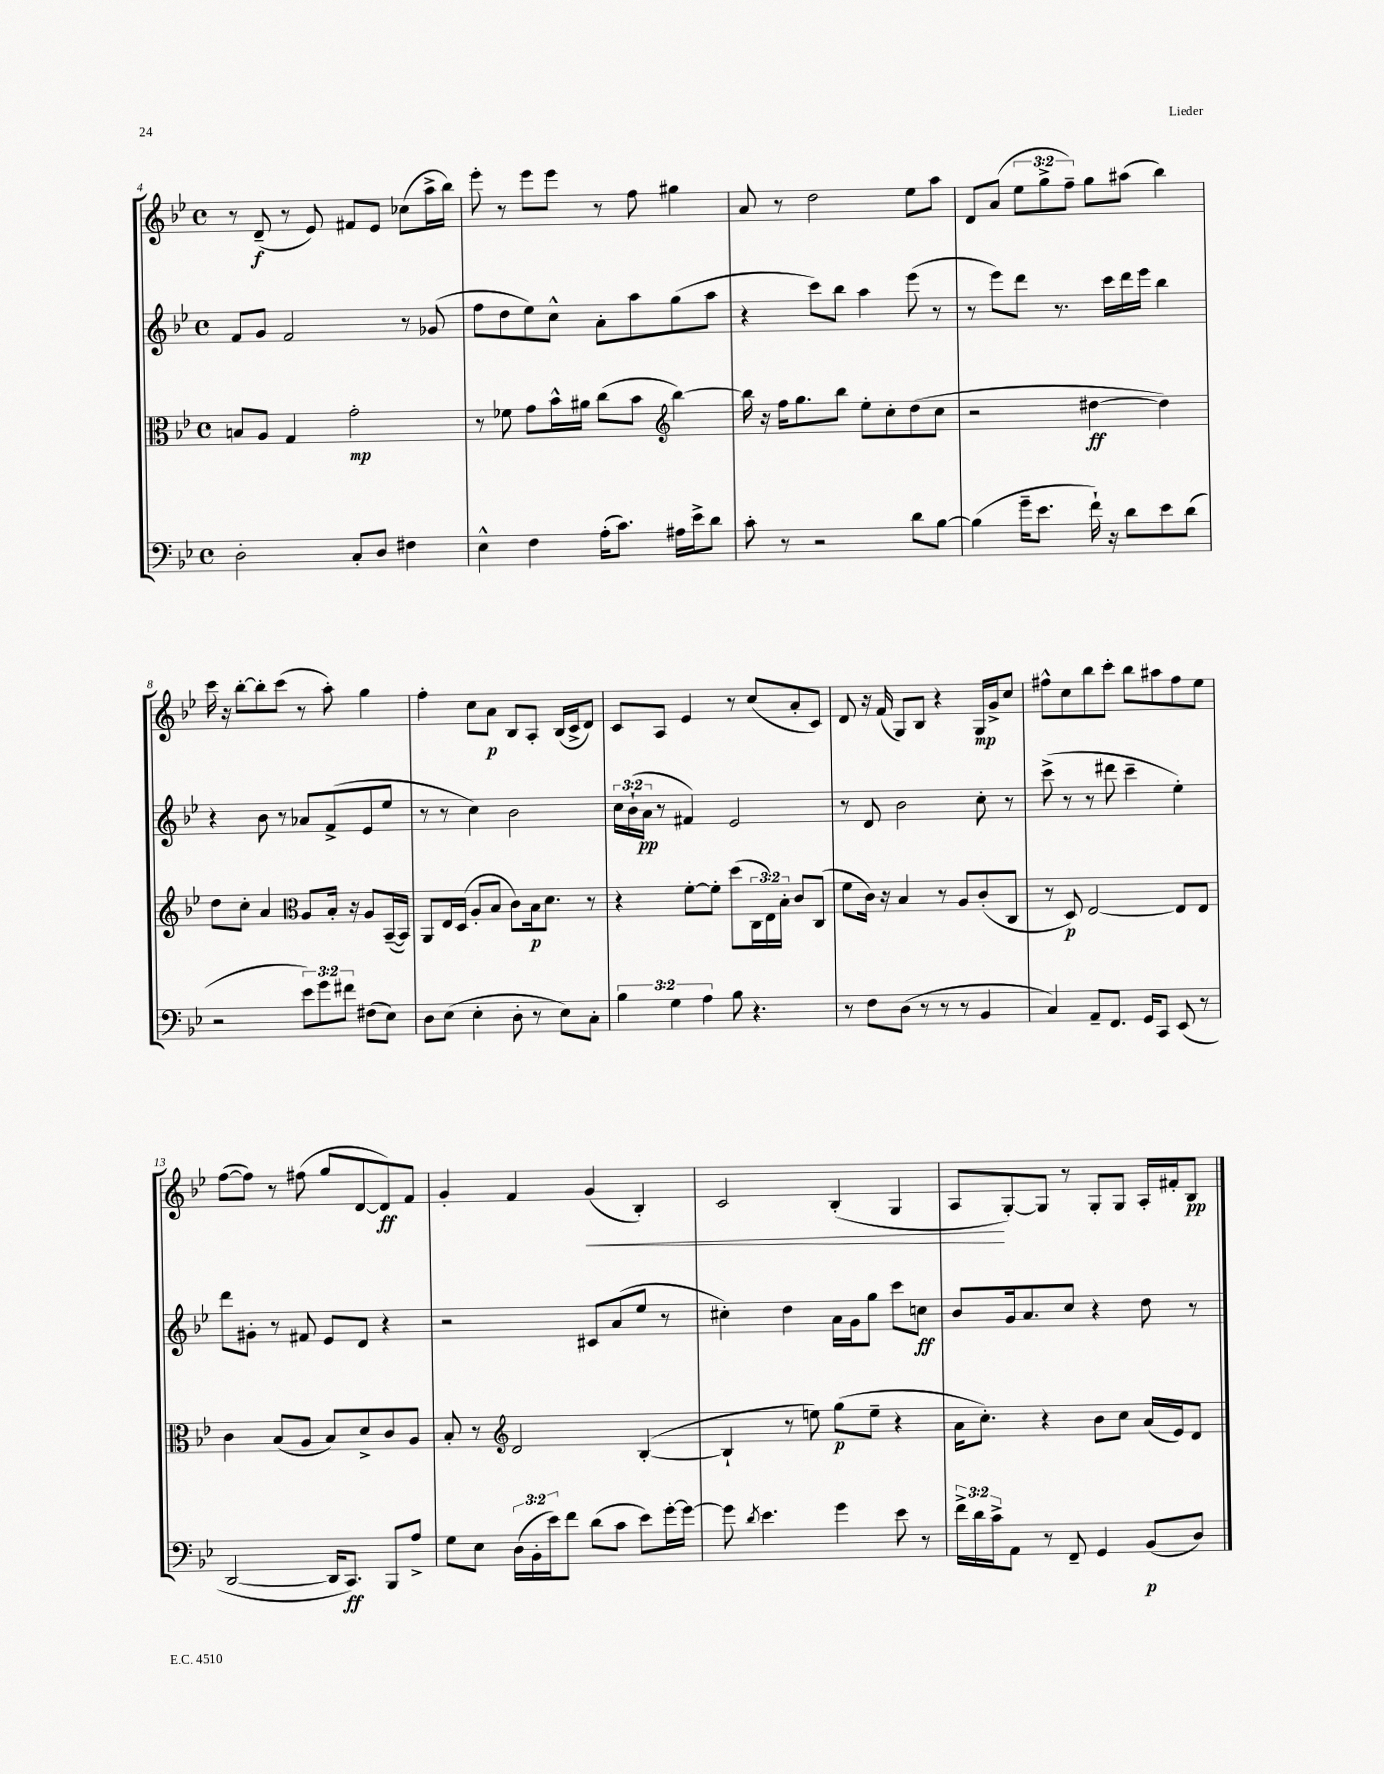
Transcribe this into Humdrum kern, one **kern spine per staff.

**kern	**dynam	**kern	**dynam	**kern	**dynam	**kern	**dynam
*part4	*part4	*part3	*part3	*part2	*part2	*part1	*part1
*staff4	*staff4	*staff3	*staff3	*staff2	*staff2	*staff1	*staff1
*clefF4	*	*clefC3	*	*clefG2	*	*clefG2	*
*k[b-e-]	*	*k[b-e-]	*	*k[b-e-]	*	*k[b-e-]	*
*M4/4	*	*M4/4	*	*M4/4	*	*M4/4	*
*met(c)	*	*met(c)	*	*met(c)	*	*met(c)	*
=4	=4	=4	=4	=4	=4	=4	=4
2D'\	.	8Bn/L	.	8f/L	.	8r	.
.	.	8A/J	.	8g/J	.	(8d~/	f
.	.	4G/	.	2f/	.	8r	.
.	.	.	.	.	.	8e-/)	.
8C'/L	.	2g'\	mp	.	.	8f#X/L	.
8D/J	.	.	.	.	.	8e-/J	.
4F#X\	.	.	.	8r	.	(8cc-X\L	.
.	.	.	.	(8g-X/	.	16aa^\L	.
.	.	.	.	.	.	16bb-\JJ)	.
=5	=5	=5	=5	=5	=5	=5	=5
4E-^^\	.	8r	.	8ff\L	.	8eee-'\	.
.	.	8f-X\	.	8dd\	.	8r	.
4F\	.	8g\L	.	8ee-\)	.	8eee-\L	.
.	.	16b-^^\L	.	8cc^^\J	.	8eee-\J	.
.	.	16a#X\JJ	.	.	.	.	.
(16A'\KL	.	(8cc\L	.	8a'\L	.	8r	.
8.c\J)	.	.	.	.	.	.	.
.	.	8b-\J	.	8aa\	.	8ff\	.
*	*	*clefG2	*	*	*	*	*
16A#X\LL	.	[4bb-\)	.	(8gg\	.	4gg#X\	.
16e-^\J	.	.	.	.	.	.	.
8d\J	.	.	.	8aa\J	.	.	.
=6	=6	=6	=6	=6	=6	=6	=6
8c'\	.	16bb-\]	.	4r	.	8a/	.
.	.	16r	.	.	.	.	.
8r	.	16ff\KL	.	.	.	8r	.
.	.	8.gg\	.	.	.	.	.
2r	.	.	.	8ccc\L)	.	2dd\	.
.	.	8bb-\J	.	8bb-\J	.	.	.
.	.	8ee-'\L	.	4aa\	.	.	.
.	.	8cc'\	.	.	.	.	.
8d\L	.	(8dd\	.	(8eee-\	.	8ee-\L	.
[8B-\J	.	8cc\J	.	8r	.	8aa\J	.
=7	=7	=7	=7	=7	=7	=7	=7
(4B-\]	.	2r	.	8r	.	8d/L	.
.	.	.	.	8eee-\L)	.	(8a/J	.
16g~\KL	.	.	.	8ddd\J	.	12ee-\L	.
8.e-\J	.	.	.	.	.	.	.
.	.	.	.	.	.	12gg^\	.
.	.	.	.	8.r	.	.	.
.	.	.	.	.	.	12ff~\J)	.
16f`\)	.	[4dd#X\	ff	.	.	8gg\L	.
16r	.	.	.	16ccc\LL	.	.	.
8d\L	.	.	.	16ddd\	.	(8aa#X\J	.
.	.	.	.	16eee-\JJ	.	.	.
8e-\	.	4dd#\])	.	4bb-\	.	4bb-\)	.
(8d\J	.	.	.	.	.	.	.
!!LO:LB:g=z
=8	=8	=8	=8	=8	=8	=8	=8
2r	.	8dd\L	.	4r	.	16ccc\	.
.	.	.	.	.	.	16r	.
.	.	8cc'\J	.	.	.	[8bb-'\L	.
.	.	4a/	.	8b-\	.	8bb-'\]	.
.	.	.	.	8r	.	(8ccc\J	.
*	*	*clefC3	*	*	*	*	*
12e-\L)	.	8A/L	.	8a-X/L	.	8r	.
12g\	.	.	.	.	.	.	.
.	.	16B-'/Jk	.	(8f^/	.	8aa'\)	.
12f#X\J	.	.	.	.	.	.	.
.	.	16r	.	.	.	.	.
(8F#X\L	.	8A/L	.	8e-/	.	4gg\	.
8E-\J)	.	([16BB-~/L	.	8ee-/J	.	.	.
.	.	16BB-/JJ])	.	.	.	.	.
=9	=9	=9	=9	=9	=9	=9	=9
8D\L	.	8AA/L	.	8r	.	4ff'\	.
(8E-\J	.	16E-/L	.	8r	.	.	.
.	.	(16D/JJ	.	.	.	.	.
4E-'\	.	8A'/L	.	4cc\)	.	8cc\L	.
.	.	8B-/J	.	.	.	8a\J	p
8D'\	.	8c\L)	.	2b-\	.	8B-/L	.
8r	.	16B-\k	p	.	.	8A'/J	.
.	.	8.d\J	.	.	.	.	.
8E-\L)	.	.	.	.	.	(16B-/LL	.
.	.	.	.	.	.	16c^/J	.
8C'\J	.	8r	.	.	.	8d/J)	.
=10	=10	=10	=10	=10	=10	=10	=10
6B-\	.	4r	.	24cc\LL	.	8c/L	.
.	.	.	.	(24b-`\	.	.	.
.	.	.	.	24a\JJ	pp	.	.
.	.	.	.	8r	.	8A/J	.
6G\	.	.	.	.	.	.	.
.	.	[8f'\L	.	4f#X/)	.	4e-/	.
6A\	.	.	.	.	.	.	.
.	.	8f'\J]	.	.	.	.	.
8B-\	.	(8dd\L	.	2e-/	.	8r	.
4.r	.	24C\L	.	.	.	(8cc/L	.
.	.	24E-\)	.	.	.	.	.
.	.	24B-'\JJ	.	.	.	.	.
.	.	8c/L	.	.	.	8a'/	.
.	.	(8C/J	.	.	.	8c/J)	.
=11	=11	=11	=11	=11	=11	=11	=11
8r	.	8f\L	.	8r	.	8d/	.
8F\L	.	16c\Jk)	.	8d/	.	16r	.
.	.	16r	.	.	.	(16f/	.
(8D\J	.	4B-/	.	2b-\	.	8G/L)	.
8r	.	.	.	.	.	8B-/J	.
8r	.	8r	.	.	.	4r	.
8r	.	8A/L	.	.	.	.	.
4BB-/	.	(8c'/	.	8cc'\	.	16G/LL	mp
.	.	.	.	.	.	16g^/J	.
.	.	8C/J	.	8r	.	8cc/J	.
=12	=12	=12	=12	=12	=12	=12	=12
4C/)	.	8r	.	(8ccc^\	.	8ff#X^^\L	.
.	.	8D/)	p	8r	.	8cc\	.
8AA~/L	.	[2E-/	.	8r	.	8bb-\	.
8.FF/J	.	.	.	8ddd#X\	.	8ccc'\J	.
.	.	.	.	4ccc~\	.	8bb-\L	.
16GG/KL	.	.	.	.	.	.	.
8CC/J	.	.	.	.	.	8aa#X\	.
(8EE-/	.	8E-/L]	.	4ee-'\)	.	8ff#\	.
8r	.	8E-/J	.	.	.	8ee-\J	.
!!LO:LB:g=z
=13	=13	=13	=13	=13	=13	=13	=13
[2DD/	.	4c\	.	8ddd\L	.	([8ff\L	.
.	.	.	.	8g#X'\J	.	8ff\J])	.
.	.	(8B-/L	.	8r	.	8r	.
.	.	8A/J	.	8f#X/	.	(8ff#X\	.
16DD/KL]	.	8B-/L)	.	8e-/L	.	8gg/L	.
8.CC/J)	ff	.	.	.	.	.	.
.	.	8d^/	.	8d/J	.	[8d/	.
8BBB-/L	.	8c/	.	4r	.	8d/])	ff
8A^/J	.	8A/J	.	.	.	8f/J	.
=14	=14	=14	=14	=14	=14	=14	=14
8G\L	.	8B-'/	.	2r	.	4g'/	.
8E-\J	.	8r	.	.	.	.	.
*	*	*clefG2	*	*	*	*	*
(24D\LL	.	2d/	.	.	.	4f/	.
24BB-'\	.	.	.	.	.	.	.
24e-\J)	.	.	.	.	.	.	.
8f\J	.	.	.	.	.	.	.
!	!	!	!	!	!	!	!LO:HP:b
(8d\L	.	.	.	8c#X/L	.	(4g/	<
8c\J	.	.	.	(8a/	.	.	.
8e-\L)	.	([4B-'/	.	8ee-/J	.	4B-'/)	.
[16g'\L	.	.	.	8r	.	.	.
16g\JJ_	.	.	.	.	.	.	.
=15	=15	=15	=15	=15	=15	=15	=15
8g\]	.	4B-`/]	.	4cc#X'\)	.	2c/	.
8qd/	.	.	.	.	.	.	.
4.e-\	.	.	.	.	.	.	.
.	.	8r	.	4dd\	.	.	.
.	.	8een\)	.	.	.	.	.
4g\	.	(8gg\L	p	16a\LL	.	(4B-'/	.
.	.	.	.	16g\J	.	.	.
.	.	8ee~\J	.	8gg\J	.	.	.
8e-\	.	4r	.	8ccc\L	.	4G/	.
8r	.	.	.	8ccn\J	ff	.	.
=16	=16	=16	=16	=16	=16	=16	=16
24f^\LL	.	16a\KL	.	8b-/L	.	8A/L	.
24d\	.	.	.	.	.	.	.
.	.	8.cc'\J)	.	.	.	.	.
24c^\J	.	.	.	.	.	.	.
8AA\J	.	.	.	16g/k	.	[8G'/)	[
.	.	.	.	8.a/	.	.	.
8r	.	4r	.	.	.	8G/J]	.
8FF~/	.	.	.	8cc/J	.	8r	.
4GG/	.	8b-\L	.	4r	.	8G'/L	.
.	.	8cc\J	.	.	.	8G/J	.
(8BB-/L	p	(16a/LL	.	8dd\	.	16A'/LL	.
.	.	16e-/J)	.	.	.	16f#X'/J	.
8D/J)	.	8d/J	.	8r	.	8B-/J	pp
==	==	==	==	==	==	==	==
*-	*-	*-	*-	*-	*-	*-	*-
